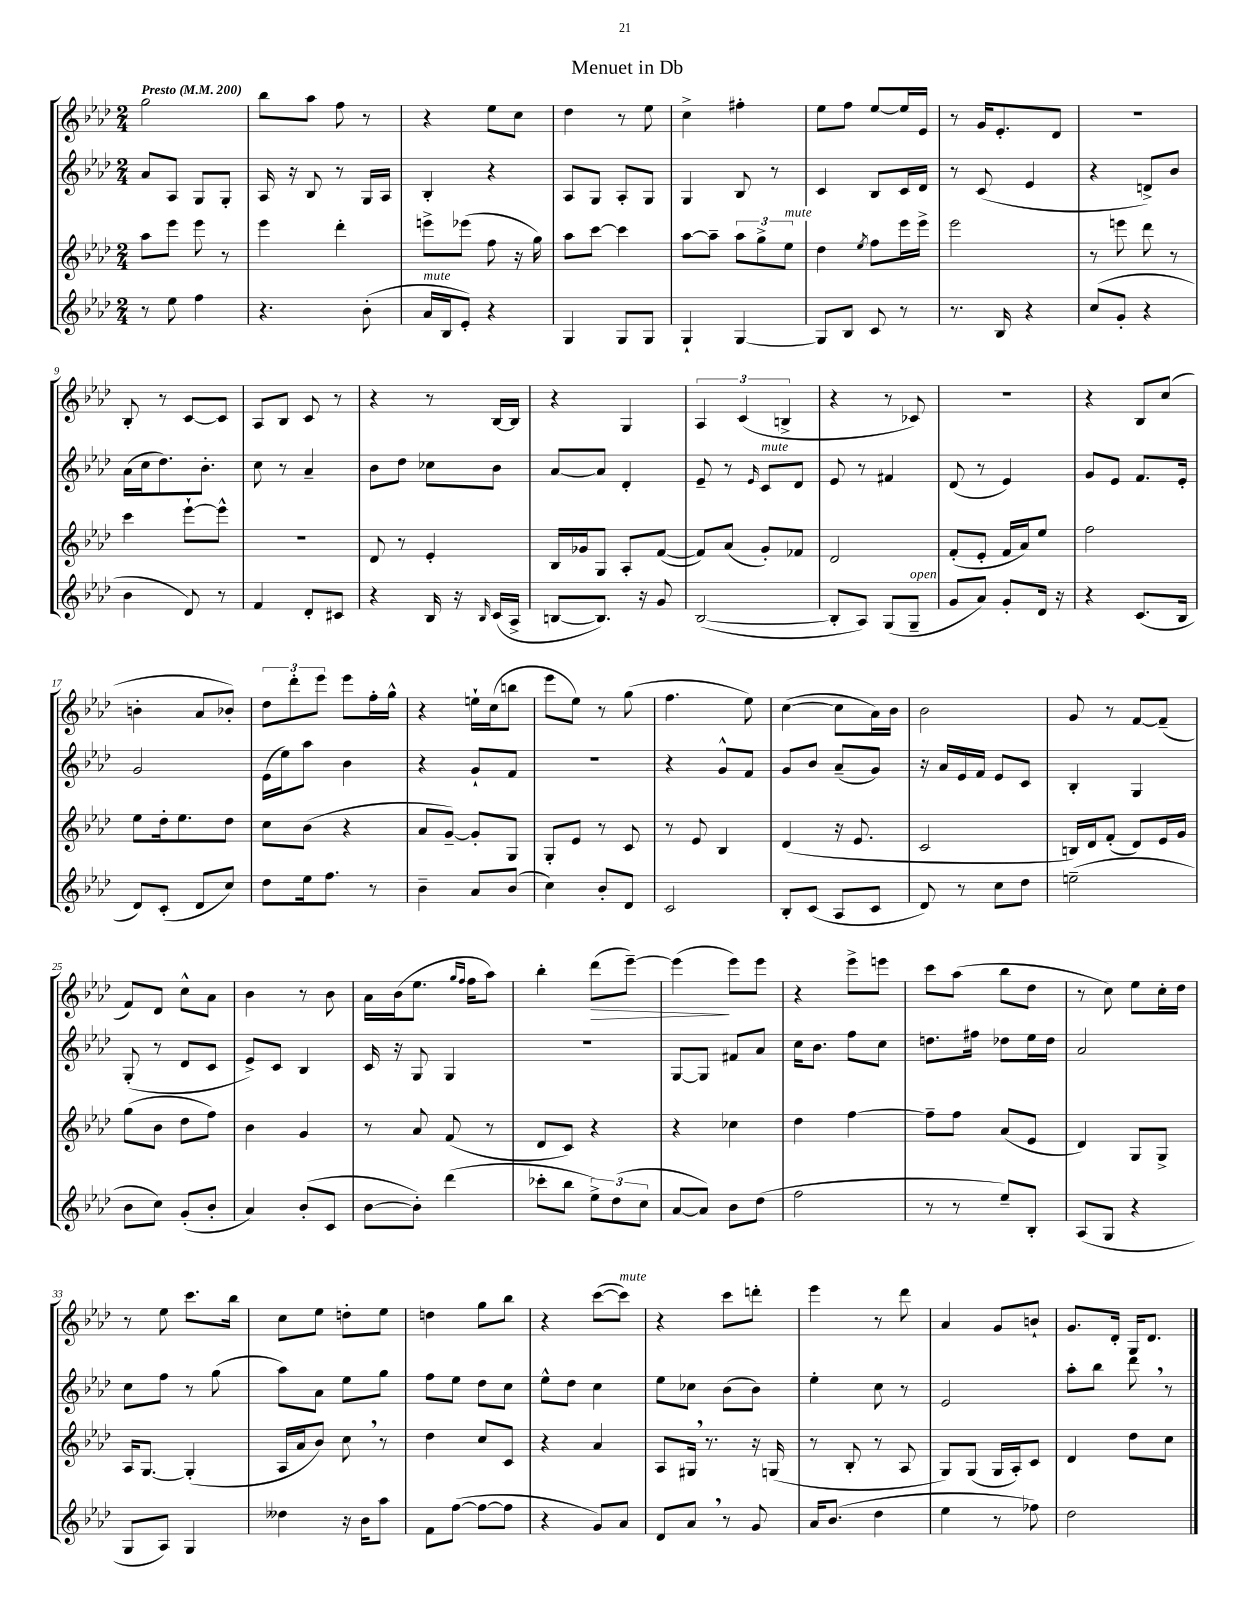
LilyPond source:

\header { title = "Menuet in Db" }
<<
\new StaffGroup <<
\new Staff = "s0" {
    \clef treble \key aes \major \numericTimeSignature \time 2/4 \tempo "Presto" 4 = 200
    g''2 |
    bes''8 aes''8 f''8 r8 |
    r4 ees''8 c''8 |
    des''4 r8 ees''8 |
    c''4-> fis''4-. |
    ees''8 f''8 ees''8~ ees''16 ees'16 |
    r8 g'16 ees'8.-. des'8 |
    r2 |
    bes8-. r8 c'8~ c'8 |
    aes8 bes8 c'8 r8 |
    r4 r8 bes16~ bes16 |
    r4 g4 |
    \tuplet 3/2 { aes4 c'4( b4-> } |
    r4 r8 ces'8) |
    r2 |
    r4 bes8 c''8( |
    b'4-. aes'8 bes'8-.) |
    \tuplet 3/2 { des''8 des'''8-. ees'''8 } ees'''8 f''16-. g''16-^ |
    r4 e''16-! c''16( b''8 |
    ees'''8 ees''8) r8 g''8( |
    f''4. ees''8) |
    c''4~( c''8 aes'16) bes'16 |
    bes'2 |
    g'8 r8 f'8~ f'8--( |
    f'8) des'8 c''8-^ aes'8 |
    bes'4 r8 bes'8 |
    aes'16 bes'16( ees''8. \grace { g''16 f''16 } f''16 aes''8) |
    bes''4-. des'''8\>( ees'''8~--) |
    ees'''4\!( ees'''8) ees'''8 |
    r4 ees'''8-> e'''8 |
    c'''8 aes''8( bes''8 des''8 |
    r8 c''8) ees''8 c''16-. des''16 |
    r8 ees''8 c'''8. bes''16 |
    c''8 ees''8 d''8-. ees''8 |
    d''4 g''8 bes''8 |
    r4 c'''8~( c'''8^\markup { \italic "mute" }) |
    r4 c'''8 d'''8-. |
    ees'''4 r8 des'''8 |
    aes'4 g'8 b'8-! |
    g'8. des'16-. g16 des'8. \bar "|." |
}
\new Staff = "s1" {
    \clef treble \key aes \major \numericTimeSignature \time 2/4
    aes'8 aes8 g8 g8-. |
    aes16 r16 bes8 r8 g16 aes16 |
    bes4-. r4 |
    aes8 g8 aes8-. g8 |
    g4 bes8 r8 |
    c'4 bes8 c'16 des'16 |
    r8 c'8( ees'4 |
    r4 d'8->) bes'8 |
    aes'16( c''16 des''8.) bes'8.-. |
    c''8 r8 aes'4-- |
    bes'8 des''8 ces''8 bes'8 |
    aes'8~ aes'8 des'4-. |
    ees'8-- r8 \grace { ees'16 } c'8^\markup { \italic "mute" } des'8 |
    ees'8 r8 fis'4 |
    des'8( r8 ees'4) |
    g'8 ees'8 f'8. ees'16-. |
    g'2 |
    ees'16( ees''16) aes''8 bes'4 |
    r4 g'8-! f'8 |
    r2 |
    r4 g'8-^ f'8 |
    g'8 bes'8 aes'8--( g'8) |
    r16 aes'16 ees'16 f'16 ees'8 c'8 |
    bes4-. g4 |
    g8-.( r8 des'8 c'8 |
    ees'8->) c'8 bes4 |
    c'16 r16 g8 g4 |
    R2 |
    g8~ g8 fis'8 aes'8 |
    c''16 bes'8. f''8 c''8 |
    d''8. fis''16 des''8 ees''16 des''16 |
    aes'2 |
    c''8 f''8 r8 g''8( |
    aes''8) aes'8 ees''8 g''8 |
    f''8 ees''8 des''8 c''8 |
    ees''8-^ des''8 c''4 |
    ees''8 ces''8 bes'8( bes'8) |
    ees''4-. c''8 r8 |
    ees'2 |
    aes''8-. bes''8 des'''8 \breathe r8 \bar "|." |
}
\new Staff = "s2" {
    \clef treble \key aes \major \numericTimeSignature \time 2/4
    aes''8 ees'''8 ees'''8 r8 |
    ees'''4 des'''4-. |
    e'''8-> ees'''8( f''8 r16 g''16) |
    aes''8 c'''8~ c'''4 |
    aes''8~ aes''8-- \tuplet 3/2 { aes''8 g''8-> ees''8^\markup { \italic "mute" } } |
    des''4 \acciaccatura { ees''8 } f''8 ees'''16 ees'''16-> |
    ees'''2 |
    r8 e'''8 des'''8 r8 |
    c'''4 ees'''8~-! ees'''8-^ |
    R2 |
    des'8 r8 ees'4-. |
    bes16 ges'16 g8 aes8-. f'8~( |
    f'8) aes'8( g'8-.) fes'8 |
    des'2 |
    f'8-.( ees'8-. f'16 aes'16) ees''8 |
    f''2 |
    ees''8 des''16-. ees''8. des''8 |
    c''8 bes'8( r4 |
    aes'8 g'8~--) g'8-. g8 |
    g8-. ees'8 r8 c'8 |
    r8 ees'8 bes4 |
    des'4( r16 ees'8. |
    c'2 |
    b16) des'16 f'8-.( des'8) ees'16 g'16 |
    g''8( bes'8 des''8 f''8) |
    bes'4 g'4 |
    r8 aes'8 f'8( r8 |
    des'8 c'8) r4 |
    r4 ces''4 |
    des''4 f''4~ |
    f''8-- f''8 aes'8( ees'8 |
    des'4) g8 g8-> |
    aes16 g8.~ g4-.( |
    aes16 aes'16 bes'8) c''8 \breathe r8 |
    des''4 c''8 c'8 |
    r4 aes'4 |
    aes8 gis16 \breathe r8. r16 g16( |
    r8 bes8-. r8 aes8 |
    g8) g8( g16 aes16-.) c'8 |
    des'4 des''8 c''8 \bar "|." |
}
\new Staff = "s3" {
    \clef treble \key aes \major \numericTimeSignature \time 2/4
    r8 ees''8 f''4 |
    r4. bes'8-.( |
    aes'16^\markup { \italic "mute" } bes16 ees'8-.) r4 |
    g4 g8 g8 |
    g4-! g4~ |
    g8 bes8 c'8 r8 |
    r8. bes16 r4 |
    c''8( g'8-. r4 |
    bes'4 des'8) r8 |
    f'4 des'8-. cis'8 |
    r4 bes16 r16 \grace { bes16 } c'16( aes16-> |
    b8~ b8.) r16 g'8 |
    bes2~( |
    bes8-. aes8) g8( g8--^\markup { \italic "open" } |
    g'8 aes'8) g'8-. des'16 r16 |
    r4 c'8.( bes16 |
    des'8) c'8-.( des'8 c''8) |
    des''8 ees''16 f''8. r8 |
    bes'4-- aes'8 bes'8( |
    c''4) bes'8-. des'8 |
    c'2 |
    bes8-. c'8( aes8 c'8 |
    des'8) r8 c''8 des''8 |
    e''2--( |
    bes'8 c''8) g'8-.( bes'8-. |
    aes'4) bes'8-.( c'8 |
    bes'8~ bes'8-.) des'''4( |
    ces'''8-. bes''8 \tuplet 3/2 { ees''8->) des''8( c''8 } |
    aes'8~ aes'8) bes'8 des''8( |
    f''2 |
    r8 r8 ees''8--) bes8-. |
    aes8( g8 r4 |
    g8 aes8) g4 |
    deses''4 r16 bes'16 aes''8 |
    f'8 f''8~( f''8~ f''8 |
    r4 g'8) aes'8 |
    des'8 aes'8 \breathe r8 g'8 |
    aes'16 bes'8.( des''4 |
    ees''4 r8 fes''8) |
    des''2 \bar "|." |
}
>>
>>
